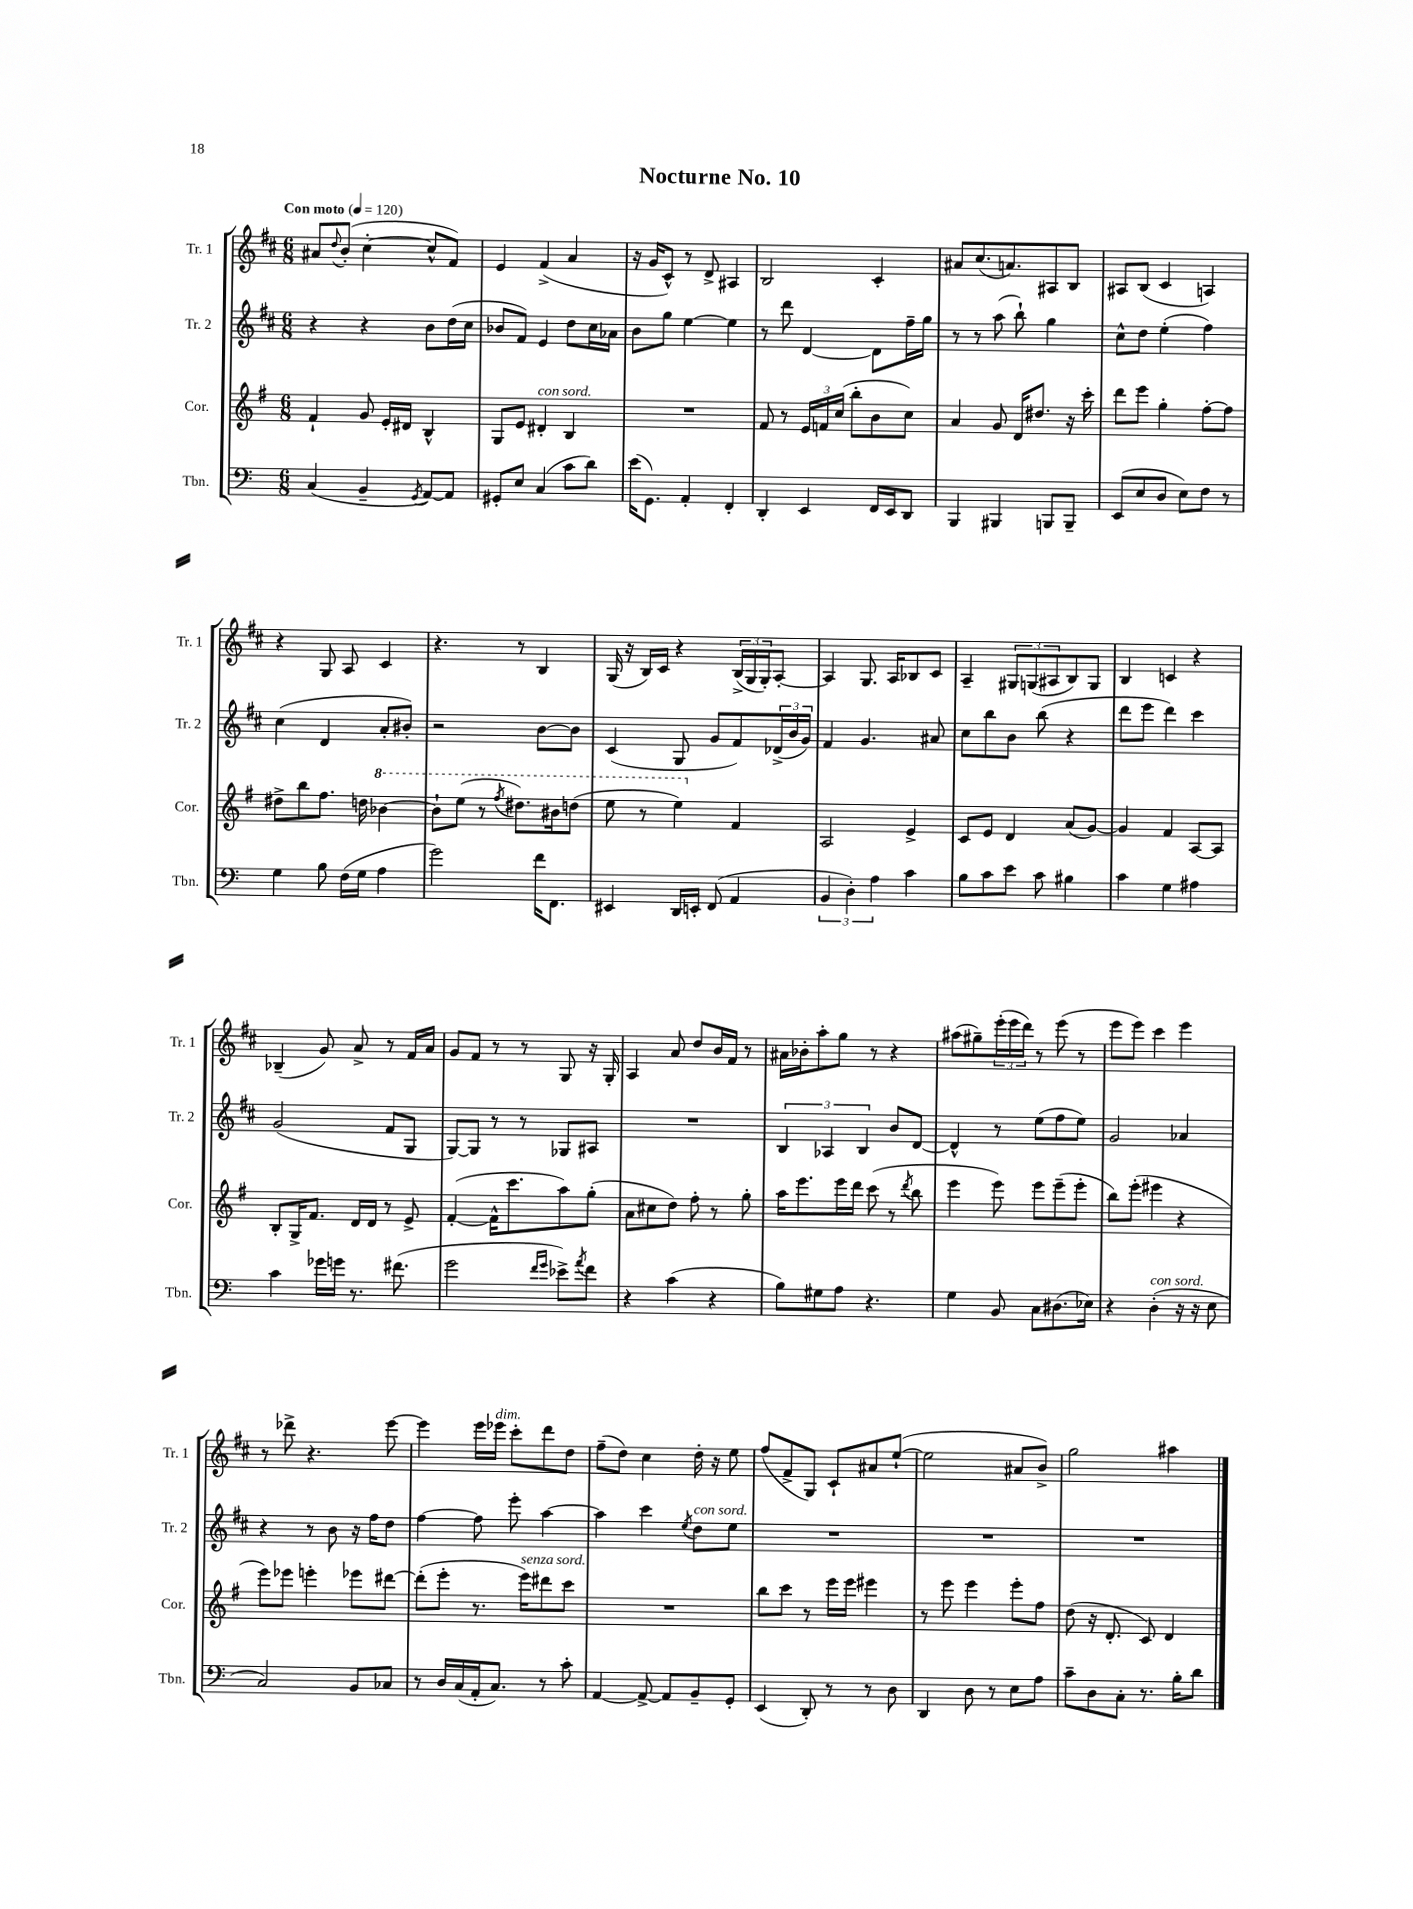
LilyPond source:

\header { title = "Nocturne No. 10" }
<<
\new StaffGroup <<
\new Staff = "s0" \with { instrumentName = "Tr. 1" shortInstrumentName = "Tr. 1" } {
    \clef treble \key d \major \numericTimeSignature \time 6/8 \tempo "Con moto" 4 = 120
    ais'8 \appoggiatura { d''8 } b'8-.( cis''4~-. cis''8-^ fis'8) |
    e'4 fis'4->( a'4 |
    r16 g'16 cis'8-^) r8 d'8-> ais4 |
    b2 cis'4-. |
    ais'8 cis''8.( a'8.) ais8 b8 |
    ais8 b8( cis'4 a4) |
    r4 g8 a8 cis'4 |
    r4. r8 b4 |
    g16( r16 b16) cis'16 r4 \tuplet 3/2 { b16->( g16 g16-.) } a8~-. |
    a4 g8. a16 bes8 cis'8 |
    a4-- \tuplet 3/2 { gis8 g8( ais8 } b8) g8 |
    b4 c'4 r4 |
    bes4--( g'8) a'8-> r8 fis'16 a'16 |
    g'8 fis'8 r8 r8 g8 r16 g16-. |
    a4 a'8 d''8 b'16 fis'16 r8 |
    ais'16 bes'16-. a''8-. g''8 r8 r4 |
    ais''8( gis''8--) \tuplet 3/2 { e'''16-.( e'''16 d'''16) } r8 e'''8( r8 |
    e'''8 e'''8) cis'''4 e'''4 |
    r8 des'''8-> r4. e'''8~ |
    e'''4 e'''16 ees'''16^\markup { \italic "dim." } cis'''8-. d'''8 d''8 |
    fis''8--( d''8) cis''4 d''16-. r16 e''8 |
    fis''8( fis'8-> g8) cis'8-! ais'8 e''8~-!( |
    e''2 ais'8 b'8->) |
    g''2 ais''4 \bar "|." |
}
\new Staff = "s1" \with { instrumentName = "Tr. 2" shortInstrumentName = "Tr. 2" } {
    \clef treble \key d \major \numericTimeSignature \time 6/8
    r4 r4 b'8 d''16( cis''16 |
    bes'8 fis'8) e'4 d''8 cis''16 aes'16 |
    b'8 g''8 e''4~ e''4 |
    r8 d'''8 d'4~ d'8 fis''16-- g''16 |
    r8 r8 a''8( b''8-!) g''4 |
    cis''8-^ d''8 e''4-.( fis''4) |
    cis''4( d'4 a'8-. bis'8-.) |
    r2 b'8~ b'8 |
    cis'4( g8 g'8 fis'8) \tuplet 3/2 { des'16->( b'16 g'16) } |
    fis'4 g'4. ais'8 |
    cis''8 b''8 b'8 b''8( r4 |
    d'''8 e'''8 d'''4) cis'''4 |
    g'2( fis'8 g8 |
    g8~) g8 r8 r8 ges8 ais8 |
    R2. |
    \tuplet 3/2 { b4 aes4 b4 } b'8 d'8~ |
    d'4-^ r8 e''8( fis''8 e''8) |
    g'2 aes'4 |
    r4 r8 b'8 r16 fis''16 d''8 |
    fis''4~ fis''8 e'''8-. a''4~ |
    a''4 cis'''4 \acciaccatura { e''8 } d''8^\markup { \italic "con sord." } e''8 |
    R2. |
    R2. |
    R2. \bar "|." |
}
\new Staff = "s2" \with { instrumentName = "Cor." shortInstrumentName = "Cor." } {
    \clef treble \key g \major \numericTimeSignature \time 6/8
    fis'4-! g'8 e'16-. dis'16 b4-^ |
    g8 e'8 dis'4-.^\markup { \italic "con sord." } b4 |
    R2. |
    fis'8 r8 \tuplet 3/2 { e'16 f'16 c''16( } b''8-. b'8 c''8) |
    a'4 g'8 d'16 dis''8. r16 c'''16-. |
    d'''8 e'''8 g''4-. fis''8~-. fis''8 |
    dis''8-> b''8 fis''8. d''16 \ottava #1 bes''4~ |
    bes''8-! e'''8( r8 \acciaccatura { fis'''8 } dis'''8.) bis''16 d'''8( |
    e'''8 r8 e'''4) \ottava #0 fis'4 |
    a2 e'4-> |
    c'8 e'8 d'4 a'8( g'8~) |
    g'4 fis'4 a8~ a8 |
    b8-. g16-> fis'8. d'16 d'16 r8 e'8-> |
    fis'4~-.( fis'16-^ c'''8. a''8) g''8-.( |
    a'8 cis''8 d''8) fis''8-. r8 g''8-. |
    a''16 e'''8. e'''16 d'''16 c'''8( r8 \acciaccatura { d'''8 } b''8 |
    e'''4 e'''8) e'''8 e'''8--( e'''8-. |
    b''8) e'''8-.( eis'''4 r4 |
    e'''8) ees'''8 e'''4-. ees'''8 dis'''8~ |
    dis'''8-.( e'''8-. r8. e'''16^\markup { \italic "senza sord." }) dis'''8 c'''8 |
    R2. |
    b''8 c'''8 r8 e'''16 e'''16 eis'''4 |
    r8 e'''8 e'''4 e'''8-. fis''8 |
    d''8( r16 d'8.-. c'8) d'4 \bar "|." |
}
\new Staff = "s3" \with { instrumentName = "Tbn." shortInstrumentName = "Tbn." } {
    \clef bass \key c \major \numericTimeSignature \time 6/8
    c4( b,4-- \acciaccatura { g,8 } a,8~) a,8 |
    gis,8-. e8 c4( c'8 d'8) |
    e'16( g,8.) a,4-. f,4-. |
    d,4-. e,4 f,16 e,16 d,8 |
    b,,4 bis,,4 b,,8 b,,8-- |
    e,8( e8 d8 e8) f8 r8 |
    g4 b8 f16( g16 a4 |
    g'2) f'16 f,8. |
    eis,4 d,16 e,16-. f,8( a,4 |
    \tuplet 3/2 { b,4 d4-.) a4 } c'4 |
    b8 c'8 e'8 c'8 bis4 |
    c'4 g4 ais4 |
    c'4 ges'16 g'16 r8. fis'8.( |
    g'2 \grace { f'16 g'16 } ees'8->) \acciaccatura { a'8 } f'8 |
    r4 c'4( r4 |
    b8) gis8 a8 r4. |
    g4 b,8 c8 dis8.( ees16) |
    r4 d4-.^\markup { \italic "con sord." }( r16 r16 e8 |
    c2) b,8 ces8 |
    r8 d16 c16( a,16-. c8.) r8 c'8-. |
    a,4~ a,8~-> a,8 b,8-- g,8-. |
    e,4( d,8-.) r8 r8 d8 |
    d,4 d8 r8 e8 a8 |
    c'8-- d8 c8-. r8. b16-. d'8 \bar "|." |
}
>>
>>
\layout { \context { \Score \remove "Bar_number_engraver" } }
